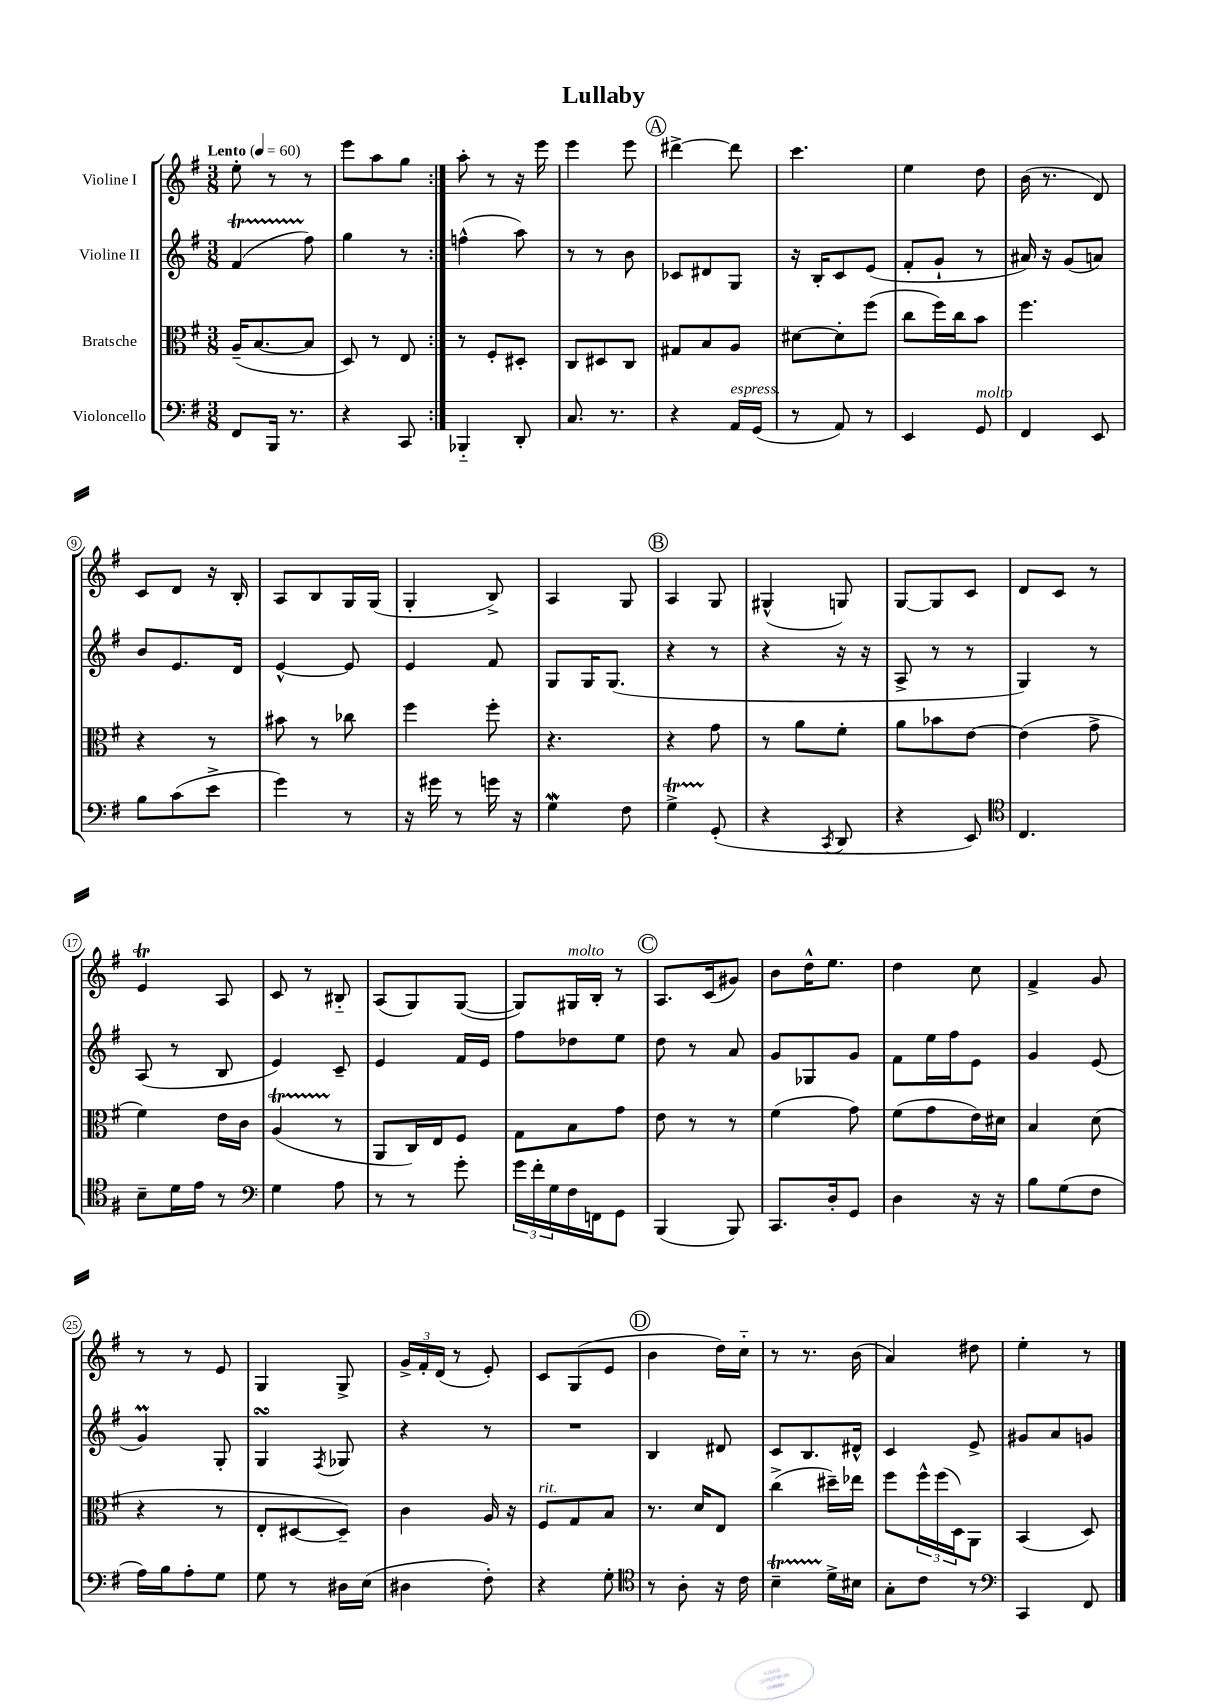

**kern	**kern	**kern	**kern
*part4	*part3	*part2	*part1
*staff4	*staff3	*staff2	*staff1
*I"Violoncello	*I"Bratsche	*I"Violine II	*I"Violine I
*clefF4	*clefC3	*clefG2	*clefG2
*k[f#]	*k[f#]	*k[f#]	*k[f#]
*M3/8	*M3/8	*M3/8	*M3/8
*MM60	*MM60	*MM60	*MM60
=1	=1	=1	=1
!	!	!	!LO:TX:a:B:t=Lento
8FF#/L	(16A~/KL	(4f#t/	8ee'\
.	[8.B/	.	.
16BBB/Jk	.	.	8r
8.r	.	.	.
.	8B/J]	8ff#\)	8r
=2	=2	=2	=2
4r	8D/)	4gg\	8eee\L
.	8r	.	8aa\
8CC/	8E/	8r	8gg\J
=3:|!	=3:|!	=3:|!	=3:|!
4BBB-X/	8r	(4ffn^^\	8aa'\
.	8F#'/L	.	8r
8DD'/	8D#X'/J	8aa\)	16r
.	.	.	16eee\
=4	=4	=4	=4
8.C/	8C/L	8r	4eee\
.	8D#X/	8r	.
8.r	.	.	.
.	8C/J	8b\	8eee\
!!LO:REH:place=s1:t=A
=5	=5	=5	=5
4r	8G#X/L	8c-X/L	[4ddd#X^\
.	8B/	8d#X/	.
!LO:TX:a:i:t=espress.	!	!	!
16AA/LL	8A/J	8G/J	8ddd#\]
(16GG/JJ	.	.	.
=6	=6	=6	=6
8r	[8d#X\L	16r	4.ccc\
.	.	16B'/KL	.
8AA/)	8d#'\]	8c/	.
8r	(8ff#\J	(8e/J	.
=7	=7	=7	=7
4EE/	8cc\L	8f#'/L	4ee\
.	16ff#\L)	8g`/J	.
.	16cc\J	.	.
!LO:TX:a:i:t=molto	!	!	!
8GG/	8b\J	8r	8dd\
=8	=8	=8	=8
4FF#/	4.ff#\	16a#X/)	(16b\
.	.	16r	8.r
.	.	(8g/L	.
8EE/	.	8an/J)	8d/)
!!LO:LB:g=z
=9	=9	=9	=9
8B\L	4r	8b/L	8c/L
(8c\	.	8.e/	8d/J
8e^\J	8r	.	16r
.	.	16d/Jk	16B'/
=10	=10	=10	=10
4g\)	8b#X\	[4e^^/	8A/L
.	8r	.	8B/
8r	8cc-X\	8e/]	16G/L
.	.	.	(16G/JJ
=11	=11	=11	=11
16r	4ff#\	4e/	4G'/
16g#X\	.	.	.
8r	.	.	.
16gn\	8ff#'\	8f#/	8B^/)
16r	.	.	.
=12	=12	=12	=12
4Gw\	4.r	8G/L	4A/
.	.	16G/K	.
.	.	(8.G/J	.
8F#\	.	.	8G/
!!LO:REH:place=s1:t=B
=13	=13	=13	=13
4GT^\	4r	4r	4A/
(8GG'/	8g\	8r	8G/
=14	=14	=14	=14
4r	8r	4r	(4G#X^^/
.	8a\L	.	.
8qCC/	.	.	.
8DD/	8f#'\J	16r	8Gn/)
.	.	16r	.
=15	=15	=15	=15
4r	8a\L	8A^/	[8G/L
.	8b-X\	8r	8G/]
8EE/)	[8e\J	8r	8c/J
=16	=16	=16	=16
*clefC4	*	*	*
4.C/	(4e\]	4G/)	8d/L
.	.	.	8c/J
.	8g^\	8r	8r
!!LO:LB:g=z
=17	=17	=17	=17
8B~\L	4f#\)	(8A/	4eT/
16d\L	.	8r	.
16e\JJ	.	.	.
8r	16e\LL	8B/	8A/
.	16c\JJ	.	.
=18	=18	=18	=18
*clefF4	*	*	*
4G\	(4AT/	4e/)	8c/
.	.	.	8r
8A\	8r	8c~/	8B#X/
=19	=19	=19	=19
8r	8AA/L	4e/	(8A/L
8r	16C/L)	.	8G/)
.	16E/J	.	.
8g'\	8F#/J	16f#/LL	([8G/J
.	.	16e/JJ	.
=20	=20	=20	=20
24g\LL	8G\L	8ff#\L	8G/L])
24f#'\	.	.	.
24G\	.	.	.
!	!	!	!LO:TX:a:i:t=molto
16F#\	8B\	8dd-X\	16G#X/L
16FFn\J	.	.	16B'/JJ
8GG\J	8g\J	8ee\J	8r
!!LO:REH:place=s1:t=C
=21	=21	=21	=21
(4BBB/	8e\	8dd\	8.A/L
.	8r	8r	.
.	.	.	(16c/k
8BBB/)	8r	8a/	8g#X/J)
=22	=22	=22	=22
8.CC/L	(4f#\	8g/L	8b\L
.	.	8G-X/	16dd^^\K
16D'/k	.	.	8.ee\J
8GG/J	8g\)	8g/J	.
=23	=23	=23	=23
4D\	(8f#\L	8f#\L	4dd\
.	8g\	16ee\L	.
.	.	16ff#\J	.
16r	16e\L)	8e\J	8cc\
16r	16d#X\JJ	.	.
=24	=24	=24	=24
8B\L	4B/	4g/	4f#^/
(8G\	.	.	.
8F#\J	(8d\	(8e/	8g/
!!LO:LB:g=z
=25	=25	=25	=25
16A\LL)	4r	4gM/)	8r
16B\J	.	.	.
8A'\	.	.	8r
8G\J	8r	8G'/	8e/
=26	=26	=26	=26
8G\	8E'/L	4GsSSs/	4G/
8r	[8D#X/	.	.
.	.	8qF#/	.
16D#X\LL	8D#~/J])	8G-X/	8G^/
(16E\JJ	.	.	.
=27	=27	=27	=27
4D#X\	4c\	4r	24g^/LL
.	.	.	24f#'/
.	.	.	(24d/JJ
.	.	.	8r
8F#'\)	16A/	8r	8e'/)
.	16r	.	.
=28	=28	=28	=28
!	!LO:TX:a:i:t=rit.	!	!
4r	8F#/L	4.r	8c/L
.	8G/	.	(8G/
8G'\	8B/J	.	8e/J
!!LO:REH:place=s1:t=D
=29	=29	=29	=29
*clefC4	*	*	*
8r	8.r	4B/	4b\
8A'\	.	.	.
.	16d/KL	.	.
16r	8E/J	8d#X/	16dd\LL)
16c\	.	.	16cc\JJ
=30	=30	=30	=30
4Bt~\	(4cc^\	8c/L	8r
.	.	8.B/	8.r
16d^\LL	16dd#X~\LL)	.	.
16B#X\JJ	16ee-X\JJ	16d#X^^/Jk	(16b\
=31	=31	=31	=31
8G'\L	8ff#\L	4c/	4a/)
8c\J	24ff#^^\L	.	.
.	(24ff#\	.	.
.	24D\J)	.	.
8r	8AA\J	8e^/	8dd#X\
=32	=32	=32	=32
*clefF4	*	*	*
4CC/	(4BB/	8g#X/L	4ee'\
.	.	8a/	.
8FF#/	8D/)	8gn/J	8r
==	==	==	==
*-	*-	*-	*-
